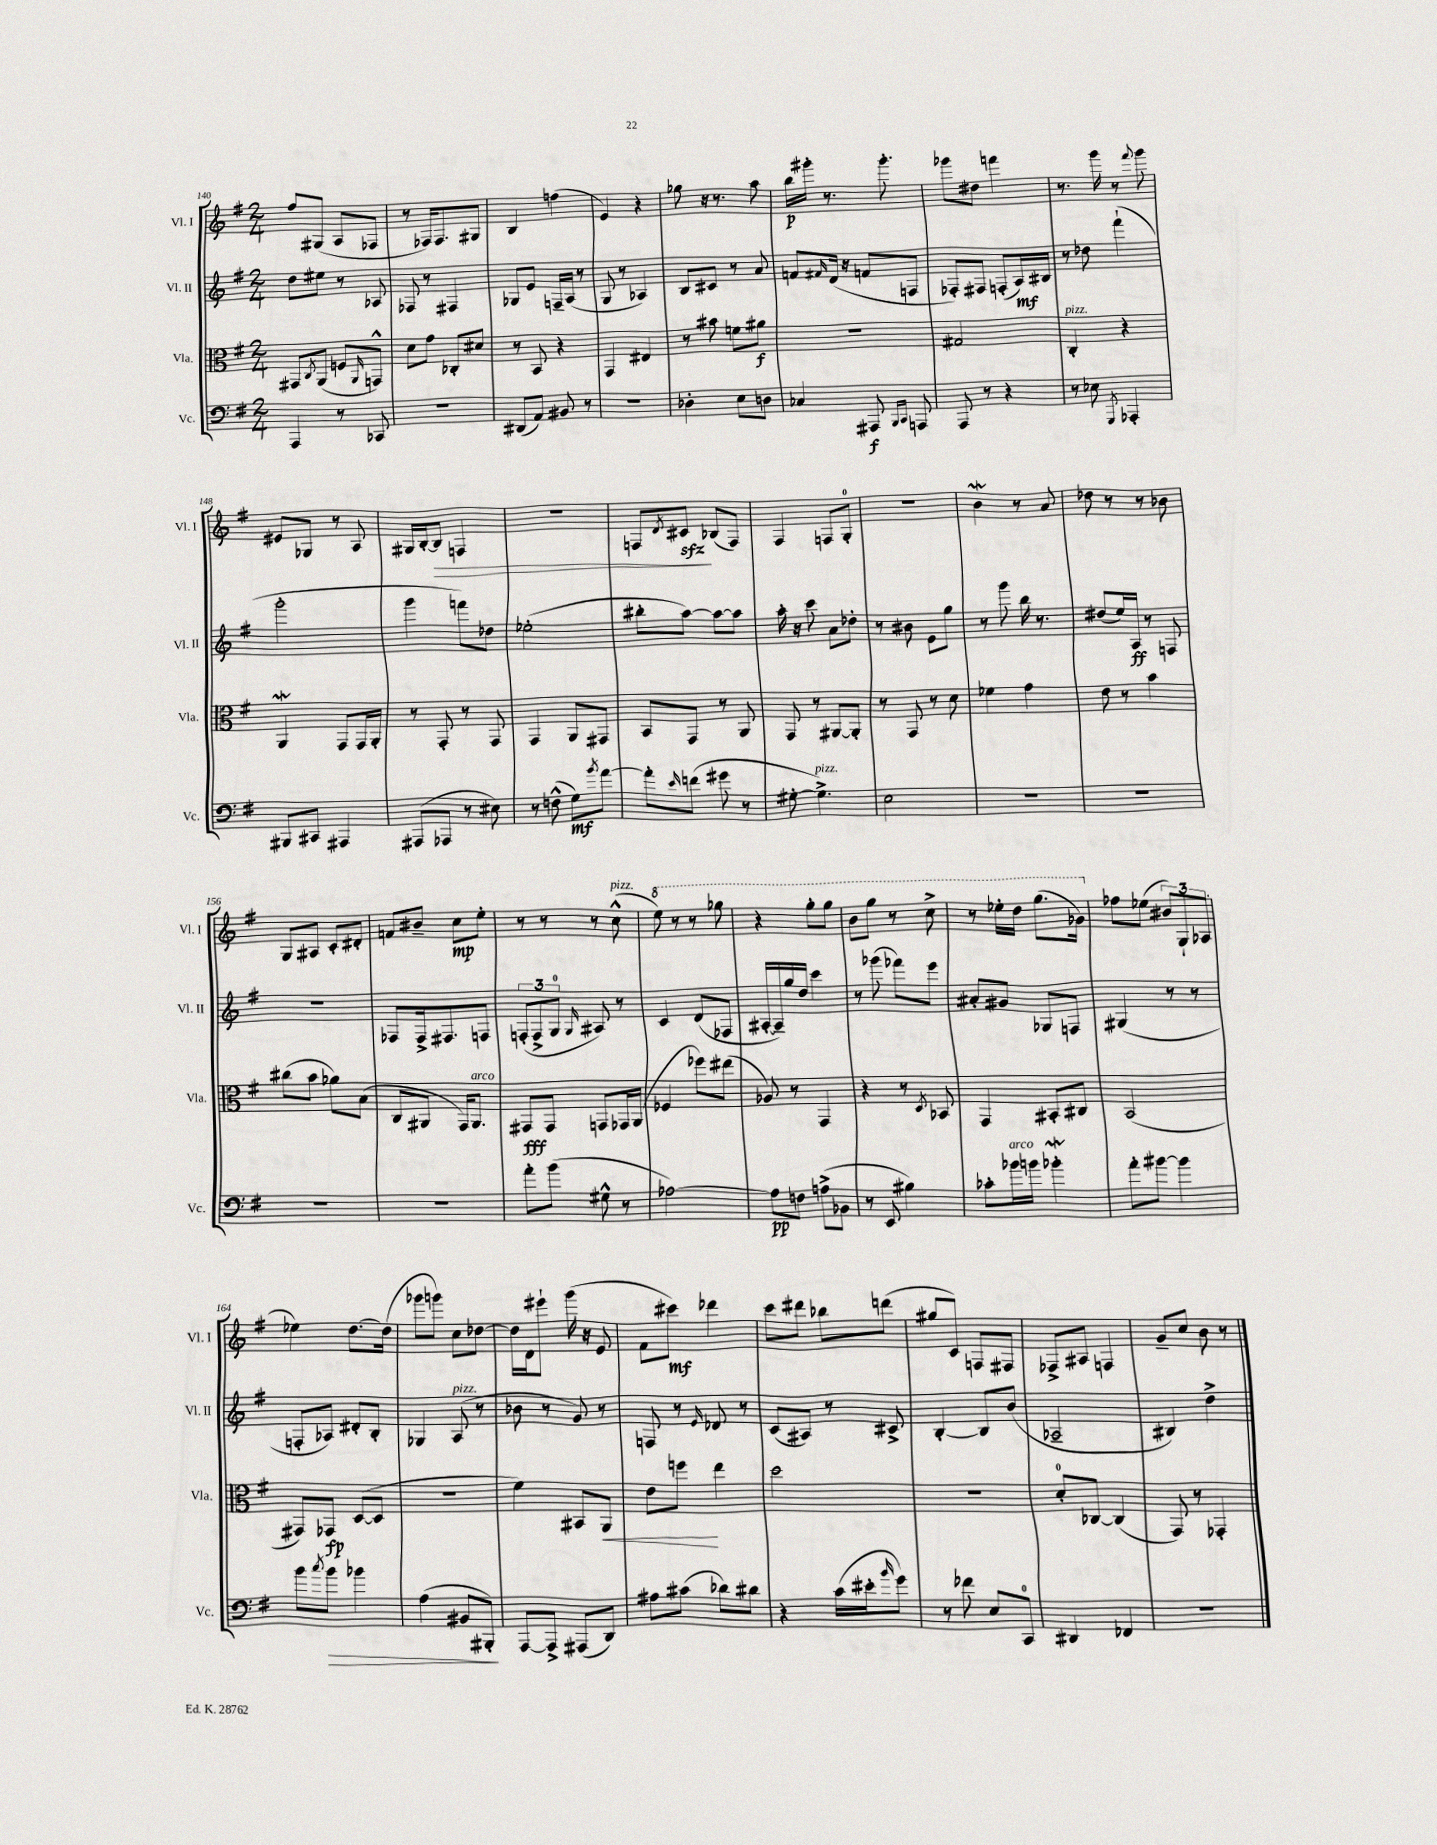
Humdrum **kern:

**kern	**dynam	**kern	**dynam	**kern	**dynam	**kern	**dynam
*part4	*part4	*part3	*part3	*part2	*part2	*part1	*part1
*staff4	*staff4	*staff3	*staff3	*staff2	*staff2	*staff1	*staff1
*I"Vc.	*	*I"Vla.	*	*I"Vl. II	*	*I"Vl. I	*
*I'Vc.	*	*I'Vla.	*	*I'Vl. II	*	*I'Vl. I	*
*clefF4	*	*clefC3	*	*clefG2	*	*clefG2	*
*k[f#]	*	*k[f#]	*	*k[f#]	*	*k[f#]	*
*M2/4	*	*M2/4	*	*M2/4	*	*M2/4	*
=140	=140	=140	=140	=140	=140	=140	=140
4AAA/	.	8GG#X/L	.	8dd\L	.	8ff#/L	.
.	.	8qC/	.	.	.	.	.
.	.	(8AA/J	.	8ee#X\J	.	(8G#X/J	.
8r	.	8Fn/L	.	8r	.	8A/L	.
.	.	16qqAA/	.	.	.	.	.
8CC-X/	.	8GGn^^/J)	.	8A-X/	.	8F-X/J	.
=141	=141	=141	=141	=141	=141	=141	=141
2r	.	8d\L	.	8F-X/	.	8r	.
.	.	8g\J	.	8r	.	16F-X/KL)	.
.	.	.	.	.	.	8.F-/	.
.	.	8C-X'/L	.	4F#X/	.	.	.
.	.	8d#X/J	.	.	.	8G#X/J	.
=142	=142	=142	=142	=142	=142	=142	=142
(8DD#X/L	.	8r	.	8G-X/L	.	4B/	.
8AA/J)	.	8BB/	.	8e/J	.	.	.
8BB#X/	.	4r	.	16Fn~/LL	.	(4ffn\	.
.	.	.	.	(16A/JJ	.	.	.
8r	.	.	.	8r	.	.	.
=143	=143	=143	=143	=143	=143	=143	=143
2r	.	4GG/	.	8G/	.	4e/)	.
.	.	.	.	8r	.	.	.
.	.	4E#X/	.	4A-X/)	.	4r	.
=144	=144	=144	=144	=144	=144	=144	=144
4D-X'\	.	8r	.	8B/L	.	8gg-X\	.
.	.	8b#X\	.	8c#X/J	.	16r	.
.	.	.	.	.	.	8.r	.
8E\L	.	8fn\L	.	8r	.	.	.
8Dn\J	.	8a#X\J	f	8a/	.	8aa\	.
=145	=145	=145	=145	=145	=145	=145	=145
4C-X/	.	2r	.	8fn/L	.	16bb\LL	p
.	.	.	.	.	.	16ggg#X'\JJ	.
.	.	.	.	16qqf#X/	.	.	.
.	.	.	.	(16d/Jk	.	8.r	.
.	.	.	.	16r	.	.	.
8AAA#X/	f	.	.	8fn/L	.	.	.
.	.	.	.	.	.	8.ggg#'\	.
16qqBBB/LL	.	.	.	.	.	.	.
16qqCC/JJ	.	.	.	.	.	.	.
8AAAn/	.	.	.	8Fn/J	.	.	.
=146	=146	=146	=146	=146	=146	=146	=146
8AAA/	.	2G#X/	.	8F-X'/L)	.	8ggg-X\L	.
8r	.	.	.	8F#X/J	.	8dd#X\J	.
4r	.	.	.	(8Fn'/L	.	4fffn\	.
.	.	.	.	16A/L)	mf	.	.
.	.	.	.	16B#X/JJ	.	.	.
=147	=147	=147	=147	=147	=147	=147	=147
!	!	!LO:TX:a:i:t=pizz.	!	!	!	!	!
8r	.	4C'/	.	8r	.	8.r	.
8E-X\	.	.	.	8dd-X\	.	.	.
.	.	.	.	.	.	16ggg\	.
8qGGG/	.	.	.	.	.	.	.
4AAA-X'/	.	4r	.	(4fff#`\	.	8r	.
.	.	.	.	.	.	8qqfff#/	.
.	.	.	.	.	.	8ggg\	.
!!LO:LB:g=z
=148	=148	=148	=148	=148	=148	=148	=148
8BBB#X/L	.	4AAW/	.	2ggg'\	.	8e#X/L	.
8CC#X/J	.	.	.	.	.	8G-X/J	.
4AAA#X/	.	8GG/L	.	.	.	8r	.
.	.	16GG/L	.	.	.	8A/	.
.	.	16AA'/JJ	.	.	.	.	.
=149	=149	=149	=149	=149	=149	=149	=149
(8AAA#X/L	.	8r	.	4ggg\	.	16G#X/LL	.
.	.	.	.	.	.	[16B'/J	.
!	!	!	!	!	!	!	!LO:HP:b
8AAA-X/J	.	8GG'/	.	.	.	8B/J]	>
8r	.	8r	.	8fffn\L)	.	4Fn/	.
8E#X\)	.	8GG/	.	8dd-X\J	.	.	.
=150	=150	=150	=150	=150	=150	=150	=150
8r	.	4GG/	.	(2ee-X'\	.	2r	.
(8Fn^^\	.	.	.	.	.	.	.
8G\L)	mf	8AA/L	.	.	.	.	.
8qb/	.	.	.	.	.	.	.
[8a\J	.	8GG#X/J	.	.	.	.	.
=151	=151	=151	=151	=151	=151	=151	=151
8a'\L]	.	8BB/L	.	8bb#X'\L	.	8Fn/L	.
16qqe/	.	.	.	.	.	8qd/	.
(8fn\J	.	8GG/J	.	[8aa\J)	.	8c#Xzz/J	.
8g#X\	.	8r	.	8aa\L_	.	(8B-X/L	]
8r	.	8AA/	.	8aa\J]	.	8F/J)	.
=152	=152	=152	=152	=152	=152	=152	=152
[8G#X'\	.	8GG/	.	16aa'\	.	4F#/	.
.	.	.	.	16r	.	.	.
!LO:TX:a:i:t=pizz.	!	!	!	!	!	!	!
4.G#^\])	.	8r	.	8ccc\	.	.	.
.	.	[8AA#X/L	.	8a\L	.	8Fn/L	.
.	.	8AA#'/J]	.	8dd-X'\J	.	8G'/J	.
=153	=153	=153	=153	=153	=153	=153	=153
2E\	.	8r	.	8r	.	2r	.
.	.	8GG/	.	8b#X\	.	.	.
.	.	8r	.	8e\L	.	.	.
.	.	8d\	.	8gg\J	.	.	.
=154	=154	=154	=154	=154	=154	=154	=154
2r	.	4f-X\	.	8r	.	4bW\	.
.	.	.	.	8ggg\	.	.	.
.	.	4g\	.	16bb\	.	8r	.
.	.	.	.	8.r	.	.	.
.	.	.	.	.	.	8a/	.
=155	=155	=155	=155	=155	=155	=155	=155
2r	.	8e\	.	(8dd#X/L	.	8dd-X\	.
.	.	8r	.	16ee/L)	.	8r	.
.	.	.	.	16A/JJ	ff	.	.
.	.	4b\	.	8r	.	8r	.
.	.	.	.	8Fn/	.	8b-X\	.
!!LO:LB:g=z
=156	=156	=156	=156	=156	=156	=156	=156
2r	.	(8cc#X\L	.	2r	.	8G/L	.
.	.	8b\J	.	.	.	8A#X/J	.
.	.	8a-X\L)	.	.	.	8c'/L	.
.	.	(8B\J	.	.	.	8d#X'/J	.
=157	=157	=157	=157	=157	=157	=157	=157
2r	.	8C/L	.	8F-X/L	.	8fn/L	.
.	.	8AA#X/J	.	16F-^/k	.	8b#X~/J	.
.	.	.	.	8.F#X/	.	.	.
.	.	16GG/KL)	.	.	.	8cc\L	mp
!	!	!LO:TX:a:i:t=arco	!	!	!	!	!
.	.	8.AA#/J	.	.	.	.	.
.	.	.	.	8Fn/J	.	8ee'\J	.
=158	=158	=158	=158	=158	=158	=158	=158
8a'\L	.	8GG#X/L	fff	(12Fn'/L	.	8r	.
.	.	.	.	12F^/	.	.	.
(8b\J	.	8GG#/J	.	.	.	8r	.
.	.	.	.	12G/J	.	.	.
.	.	.	.	16qqG/	.	.	.
8G#X^^\	.	8GGn/L	.	8A#X/)	.	8r	.
!	!	!	!	!	!	!LO:TX:a:i:t=pizz.	!
8r	.	16GG-X/L	.	8r	.	(8cc^^\	.
.	.	(16AA/JJ	.	.	.	.	.
=159	=159	=159	=159	=159	=159	=159	=159
*	*	*	*	*	*	*8va	*
[2A-X\)	.	4F-X/	.	4c/	.	8eee\)	.
.	.	.	.	.	.	8r	.
.	.	8ff-X\L)	.	(8d/L	.	8r	.
.	.	(8ee#X\J	.	8F-X/J	.	8ggg-X\	.
=160	=160	=160	=160	=160	=160	=160	=160
8A-\L]	pp	8A-X/)	.	[16A#X'/LL	.	4r	.
.	.	.	.	16A#~/])	.	.	.
8Fn\J	.	8r	.	16gg/	.	.	.
.	.	.	.	16dd/JJ	.	.	.
(8An^\L	.	4GG/	.	4ccc\	.	8ggg'\L	.
8BB-X\J	.	.	.	.	.	8ggg\J	.
=161	=161	=161	=161	=161	=161	=161	=161
8r	.	4r	.	8r	.	8bb\L	.
8EE/	.	.	.	(8ggg-X\	.	8ggg\J	.
4B#X\)	.	8r	.	8fff-X\L)	.	8r	.
.	.	8qD/	.	.	.	.	.
.	.	8BB-X/	.	8eee\J	.	8ccc^\	.
=162	=162	=162	=162	=162	=162	=162	=162
8c-X'\L	.	4GG/	.	8a#X'/L	.	8r	.
!LO:TX:a:i:t=arco	!	!	!	!	!	!	!
16b-X\L	.	.	.	8g#X/J	.	16eee-X'\LL	.
16bn\JJ	.	.	.	.	.	16ddd\JJ	.
4b-Xw'\	.	8BB#X'/L	.	8G-X/L	.	(8.ggg\L	.
.	.	8C#X/J	.	8Fn/J	.	.	.
.	.	.	.	.	.	16gg-X\Jk)	.
=163	=163	=163	=163	=163	=163	=163	=163
*	*	*	*	*	*	*X8va	*
8a'\L	.	(2BB/	.	(4G#X/	.	8ff-X\L	.
[8b#X\J	.	.	.	.	.	(8ee-X\J	.
4b#\]	.	.	.	8r	.	12b#X/L)	.
.	.	.	.	.	.	12G`/	.
.	.	.	.	8r	.	.	.
.	.	.	.	.	.	(12A-X/J	.
!!LO:LB:g=z
=164	=164	=164	=164	=164	=164	=164	=164
8b\L	.	8GG#X/L)	.	8Fn'/L	.	4ee-X\)	.
8qcc/	.	.	.	.	.	.	.
!	!LO:HP:b	!	!	!	!	!	!
8b\J	>	8GG-X/J	fp	8A-X/J)	.	.	.
4b-X\	.	([8D/L	.	8d#X'/L	.	[8.dd\L	.
.	.	8D/J]	.	8B'/J	.	.	.
.	.	.	.	.	.	(16dd\Jk]	.
=165	=165	=165	=165	=165	=165	=165	=165
(4A\	.	2r	.	4G-X/	.	8ggg-X\L	.
.	.	.	.	.	.	8gggn\J)	.
!	!	!	!	!LO:TX:a:i:t=pizz.	!	!	!
8BB#X/L	.	.	.	(8A/	.	8cc\L	.
8BBB#X'/J)	.	.	.	8r	.	[8dd-X\J	.
.	]	.	.	.	.	.	.
=166	=166	=166	=166	=166	=166	=166	=166
[8AAA/L	.	4f#\)	.	8b-X\	.	16dd-\LL]	.
.	.	.	.	.	.	16d\J	.
8AAA^/J]	.	.	.	8r	.	8eee#X`\J	.
(8AAA#X/L	.	8BB#X/L	.	8g/)	.	(16ggg\	.
.	.	.	.	.	.	16r	.
!	!	!	!LO:HP:b	!	!	!	!
8DD/J)	.	8AA/J	<	8r	.	8e/	.
=167	=167	=167	=167	=167	=167	=167	=167
8A#X\L	.	8e\L	.	8Fn/	.	8f#\L	.
(8c#X\J	.	8ffn\J	.	8r	.	8ccc#X\J)	mf
.	.	.	.	16qqe/	.	.	.
8d-X\L)	.	4ee\	[	8d-X/	.	4ddd-X\	.
8d#X\J	.	.	.	8r	.	.	.
=168	=168	=168	=168	=168	=168	=168	=168
4r	.	2dd\	.	(8c/L	.	8ccc\L	.
.	.	.	.	8A#X/J)	.	8ddd#X\J	.
(16c\LL	.	.	.	8r	.	8bb-X\L	.
16e#X'\J	.	.	.	.	.	.	.
16qqb/	.	.	.	.	.	.	.
8g\J)	.	.	.	8c#X^/	.	(8dddn\J	.
=169	=169	=169	=169	=169	=169	=169	=169
8r	.	2r	.	[4B'/	.	8gg#X/L	.
8f-X\	.	.	.	.	.	8c/J)	.
8E/L	.	.	.	8B/L]	.	8Fn/L	.
8CC/J	.	.	.	(8b/J	.	8F#X/J	.
=170	=170	=170	=170	=170	=170	=170	=170
4DD#X/	.	8d'/L	.	2A-X~/	.	8F-X^/L	.
.	.	[8C-X/J	.	.	.	8A#X/J	.
4FF-X/	.	(4C-/]	.	.	.	4Fn/	.
=171	=171	=171	=171	=171	=171	=171	=171
2r	.	8GG/)	.	4B#X/)	.	8g~/L	.
.	.	8r	.	.	.	8cc/J	.
.	.	4GG-X'/	.	4dd^\	.	8b\	.
.	.	.	.	.	.	8r	.
==	==	==	==	==	==	==	==
*-	*-	*-	*-	*-	*-	*-	*-
